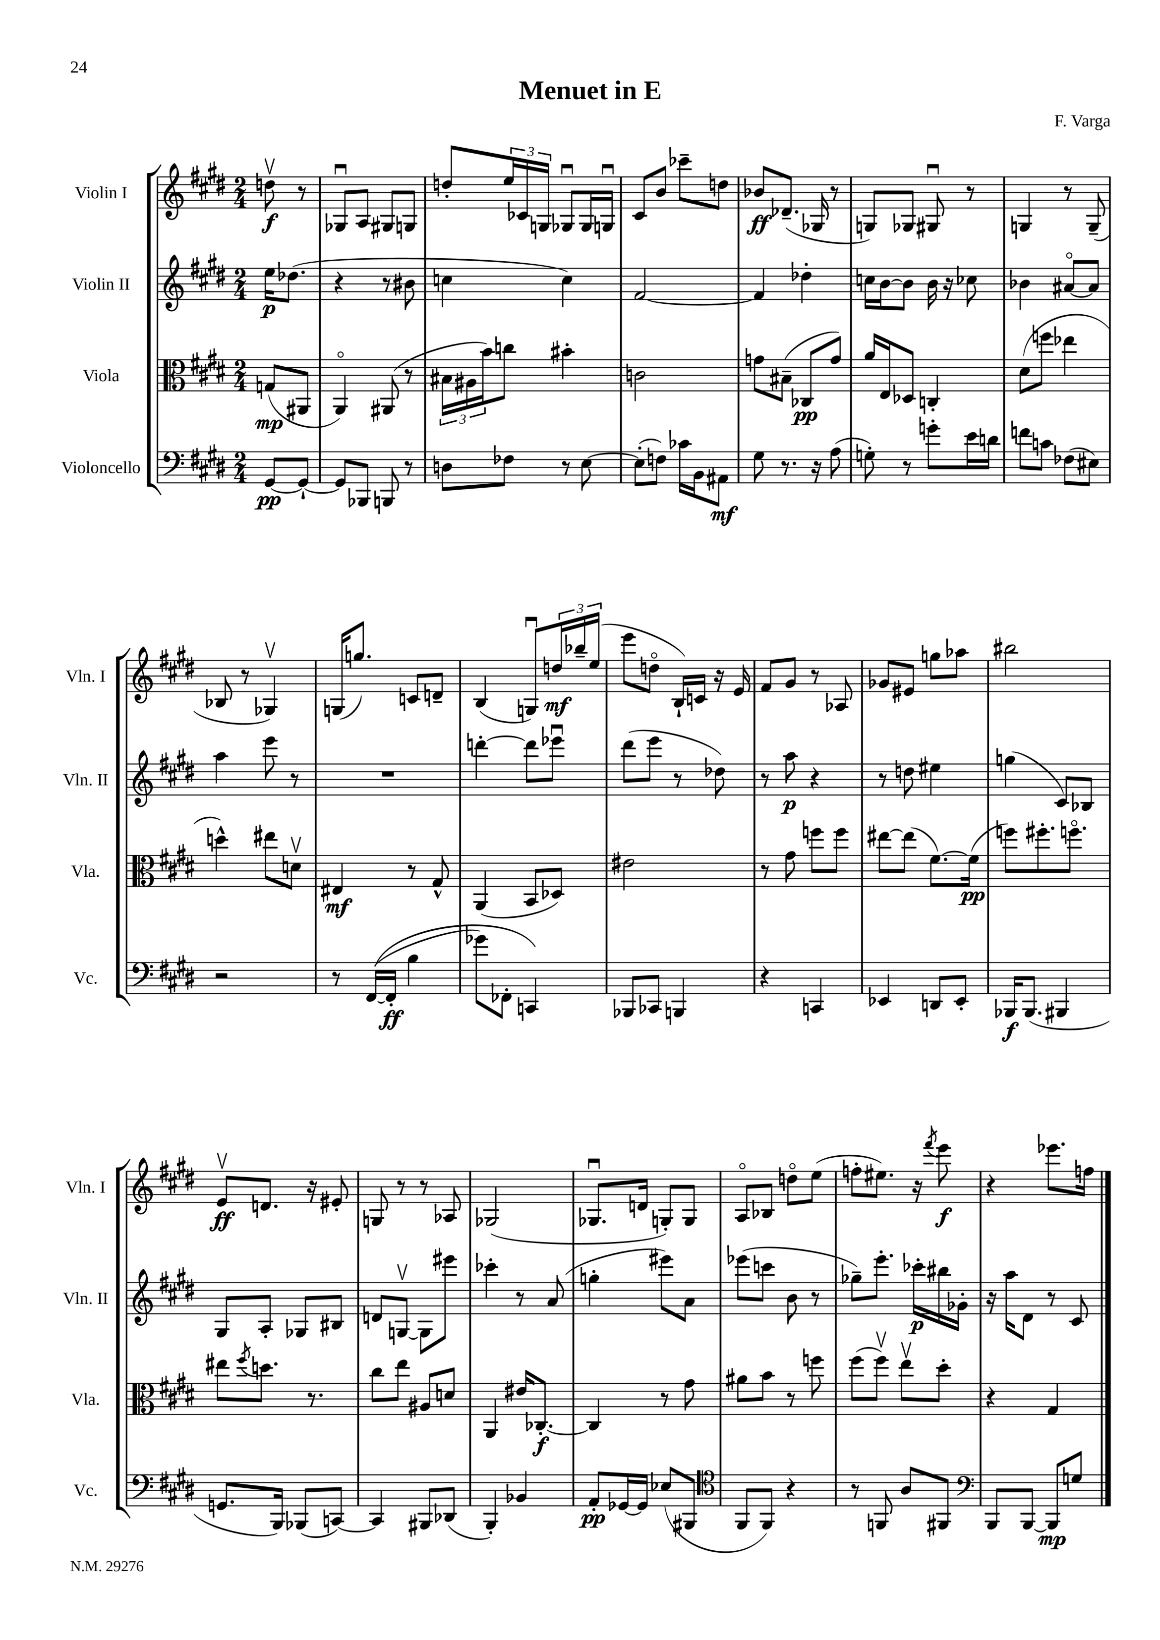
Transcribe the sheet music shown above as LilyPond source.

\header { title = "Menuet in E" composer = "F. Varga" }
<<
\new StaffGroup <<
\new Staff = "s0" \with { instrumentName = "Violin I" shortInstrumentName = "Vln. I" } {
    \clef treble \key e \major \numericTimeSignature \time 2/4 \partial 4
    d''8\upbow\f r8 |
    ges8\downbow a8 gis8 g8 |
    d''8-. \tuplet 3/2 { e''16 ces'16 g16 } ges8\downbow ges16 g16\downbow |
    cis'8 b'8 ces'''8-- d''8 |
    bes'8\ff des'8.--( ges16 r8 |
    g8) ges8 gis8\downbow r8 |
    g4 r8 g8--( |
    bes8 r8 ges4\upbow) |
    g16( g''8.) c'8 d'8-- |
    b4( g8\downbow) \tuplet 3/2 { d''16\mf bes''16-- e''16( } |
    e'''8 d''8\flageolet b16-!) c'16 r16 e'16 |
    fis'8 gis'8 r8 aes8 |
    ges'8 eis'8 g''8 aes''8 |
    bis''2 |
    e'8\upbow\ff d'8. r16 eis'8-. |
    g8 r8 r8 aes8 |
    ges2( |
    ges8.\downbow d'16 g8-.) g8 |
    a8\flageolet bes8 d''8\flageolet e''8( |
    f''8-. eis''8.) r16 \acciaccatura { fis'''8 } e'''8\f |
    r4 ees'''8. f''16 \bar "|." |
}
\new Staff = "s1" \with { instrumentName = "Violin II" shortInstrumentName = "Vln. II" } {
    \clef treble \key e \major \numericTimeSignature \time 2/4 \partial 4
    e''16\p des''8.( |
    r4 r8 bis'8 |
    c''4 c''4) |
    fis'2~ |
    fis'4 des''4-. |
    c''16 b'16~ b'8 b'16 r16 ces''8 |
    bes'4 ais'8~\flageolet ais'8 |
    a''4 e'''8 r8 |
    R2 |
    d'''4~-. d'''8 ees'''8\downbow |
    dis'''8( e'''8 r8 des''8) |
    r8 a''8\p r4 |
    r8 d''8 eis''4 |
    g''4( cis'8) bes8 |
    gis8 a8-. ges8 bis8 |
    d'8 g8~\upbow g8 eis'''8 |
    ces'''4-. r8 a'8( |
    g''4-. eis'''8) a'8 |
    ees'''8( c'''8 b'8 r8 |
    ges''8--) e'''8.-. ces'''16-.\p bis''16 ges'16-. |
    r16 a''16 dis'8 r8 cis'8 \bar "|." |
}
\new Staff = "s2" \with { instrumentName = "Viola" shortInstrumentName = "Vla." } {
    \clef alto \key e \major \numericTimeSignature \time 2/4 \partial 4
    g8\mp( ais,8 |
    a,4\flageolet) ais,8( r8 |
    \tuplet 3/2 { bis16 ais16 b'16) } c''8 bis'4-. |
    c'2 |
    g'8 bis8--( ces8\pp g'8) |
    a'16 e16 des8 c4-. |
    dis'8( f''8 ees''4 |
    d''4-^) eis''8 d'8\upbow |
    eis4\mf r8 gis8-^ |
    a,4( b,8 des8) |
    eis'2 |
    r8 gis'8 f''8 f''8 |
    eis''8~ eis''8( fis'8.~) fis'16\pp( |
    f''8) fis''8.-. f''8.\flageolet |
    eis''8 \acciaccatura { fis''8 } d''8. r8. |
    cis''8 e''8 ais8 d'8 |
    a,4 eis'16 ces8.~-.\f |
    ces4 r8 gis'8 |
    ais'8 b'8 r8 f''8 |
    fis''8( fis''8\upbow) e''8\upbow dis''8-. |
    r4 gis4 \bar "|." |
}
\new Staff = "s3" \with { instrumentName = "Violoncello" shortInstrumentName = "Vc." } {
    \clef bass \key e \major \numericTimeSignature \time 2/4 \partial 4
    gis,8~\pp gis,8~-! |
    gis,8 bes,,8 b,,8 r8 |
    d8 fes8 r8 e8~ |
    e8-.( f8) ces'16 b,16 ais,8\mf |
    gis8 r8. r16 a8( |
    g8-.) r8 g'8-. e'16 d'16 |
    f'8 c'8 fes8( eis8) |
    r2 |
    r8 fis,16~(\( fis,16-.\ff b4 |
    ges'8) fes,8-. c,4\) |
    bes,,8 ces,8 b,,4 |
    r4 c,4 |
    ees,4 d,8 ees,8-. |
    bes,,16\f bes,,8.( bis,,4 |
    g,8. b,,16) bes,,8( c,8~) |
    c,4 bis,,8 des,8( |
    b,,4-.) bes,4 |
    a,8-.\pp ges,16~ ges,16 ees8( bis,,8 |
    \clef tenor fis,8 fis,8) r4 |
    r8 f,8 a8 fis,8 |
    \clef bass b,,8 b,,8~ b,,8\mp g8 \bar "|." |
}
>>
>>
\layout { \context { \Score \remove "Bar_number_engraver" } }
